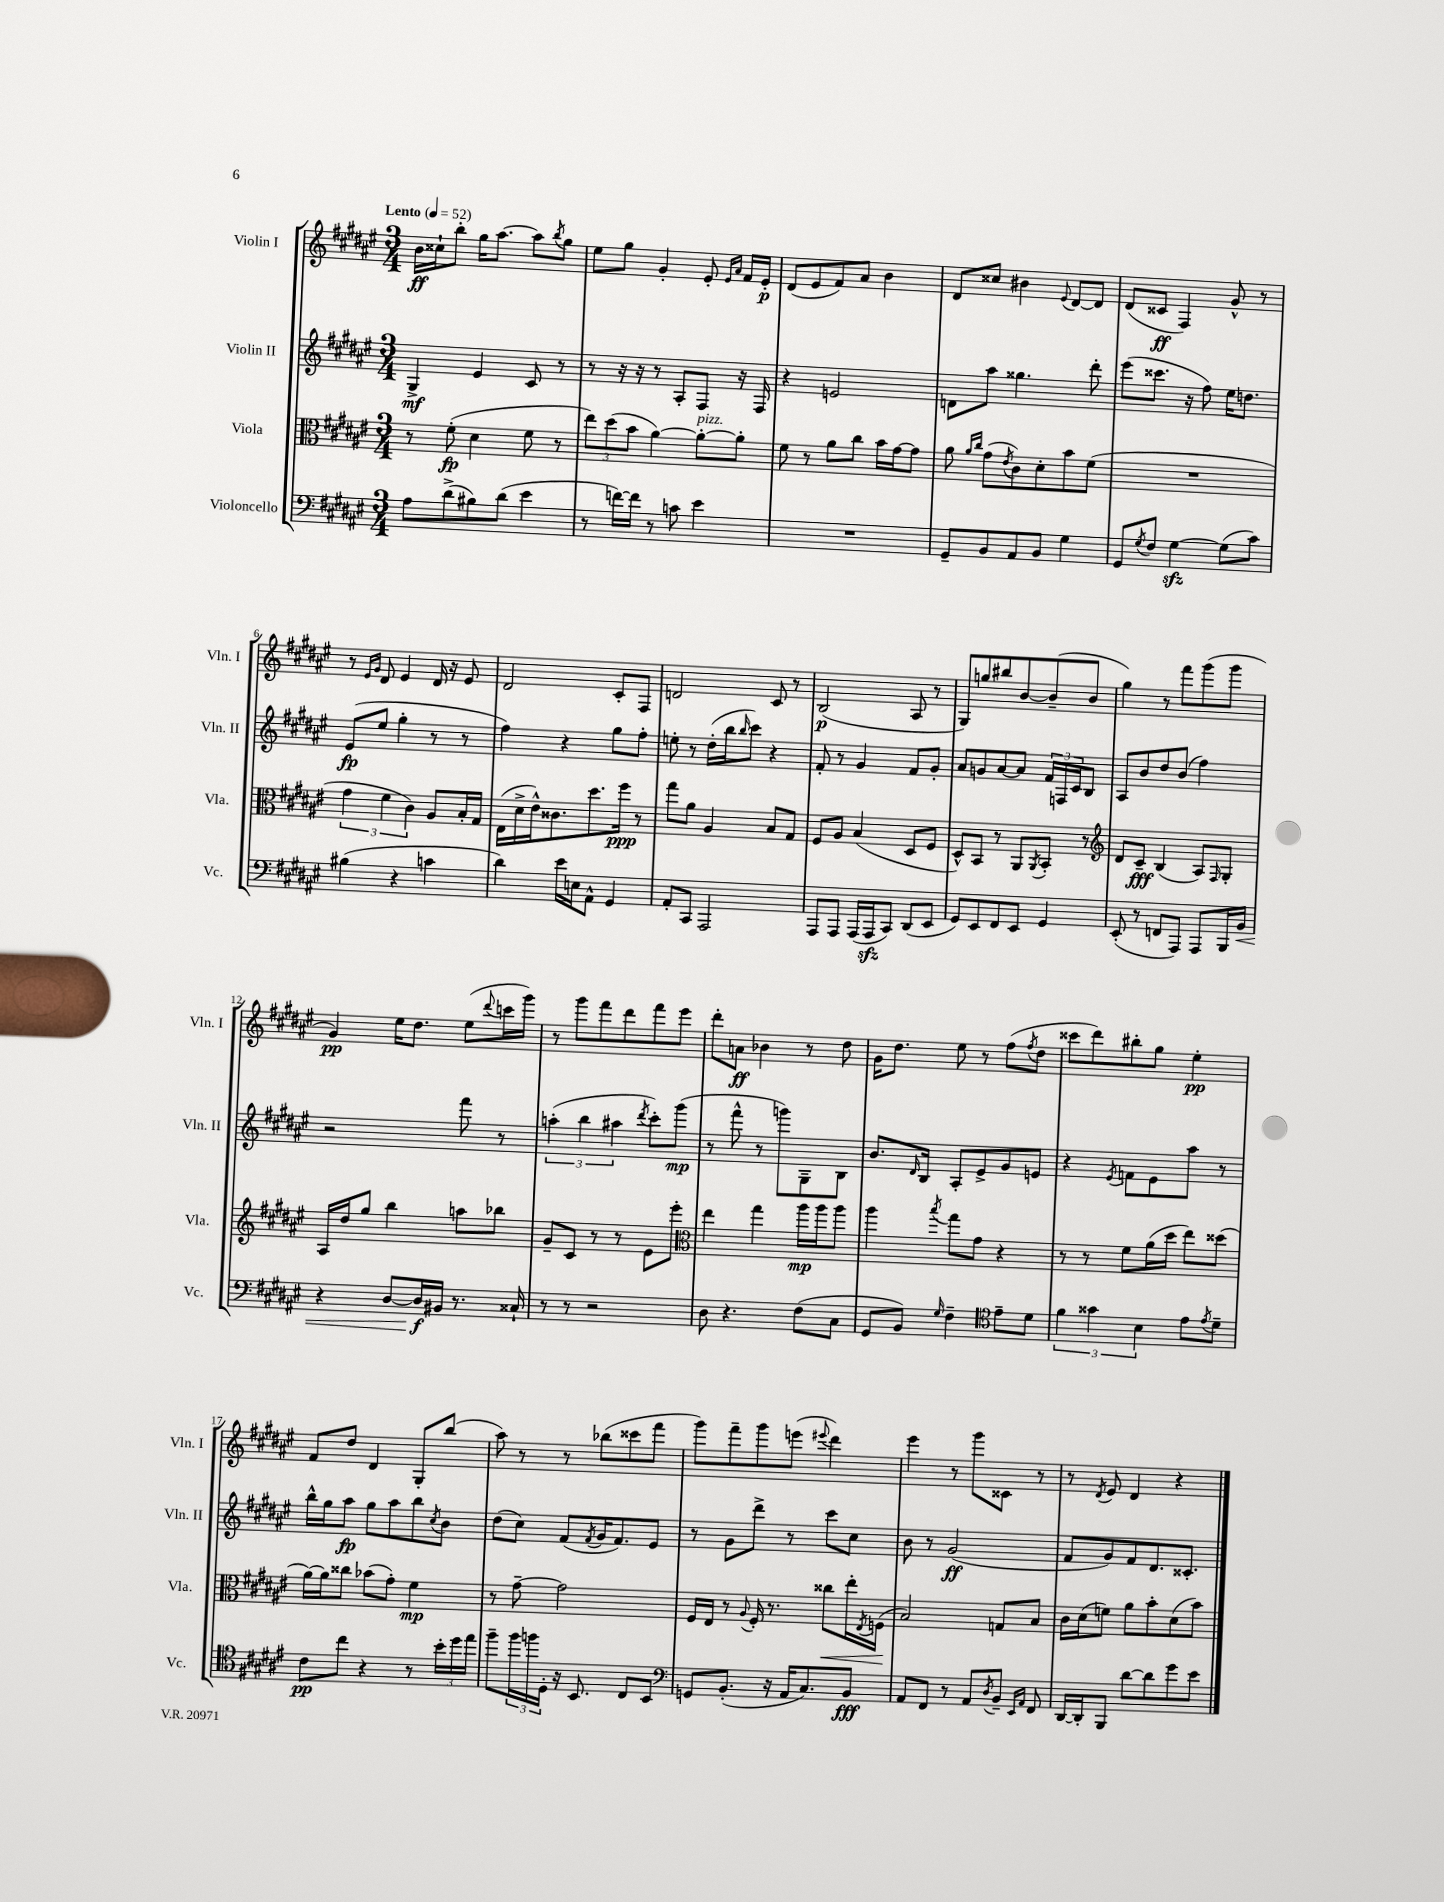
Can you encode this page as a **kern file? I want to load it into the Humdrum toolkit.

**kern	**dynam	**kern	**dynam	**kern	**dynam	**kern	**dynam
*part4	*part4	*part3	*part3	*part2	*part2	*part1	*part1
*staff4	*staff4	*staff3	*staff3	*staff2	*staff2	*staff1	*staff1
*I"Violoncello	*	*I"Viola	*	*I"Violin II	*	*I"Violin I	*
*I'Vc.	*	*I'Vla.	*	*I'Vln. II	*	*I'Vln. I	*
*clefF4	*	*clefC3	*	*clefG2	*	*clefG2	*
*k[f#c#g#d#a#e#]	*	*k[f#c#g#d#a#e#]	*	*k[f#c#g#d#a#e#]	*	*k[f#c#g#d#a#e#]	*
*M3/4	*	*M3/4	*	*M3/4	*	*M3/4	*
*MM52	*	*MM52	*	*MM52	*	*MM52	*
=1	=1	=1	=1	=1	=1	=1	=1
!	!	!	!	!	!	!LO:TX:a:B:t=Lento	!
8A#\L	.	8r	.	4G#^/	mf	16b\LL	ff
.	.	.	.	.	.	16cc##X`\J	.
(8d#^\	.	(8f#'\	fp	.	.	8bb'\J	.
8B#X\)	.	4d#\	.	4e#/	.	16gg#\KL	.
.	.	.	.	.	.	[8.aa#\J	.
(8d#\J	.	.	.	.	.	.	.
4e#\	.	8f#\	.	8c#/	.	8aa#\L]	.
.	.	.	.	.	.	8qbb/	.
.	.	8r	.	8r	.	8gg#\J	.
=2	=2	=2	=2	=2	=2	=2	=2
8r	.	12ee#\L)	.	8r	.	8ee#\L	.
.	.	(12dd#\	.	.	.	.	.
[16fn\LL)	.	.	.	16r	.	8gg#\J	.
.	.	12b\J	.	.	.	.	.
16f\JJ]	.	.	.	16r	.	.	.
8r	.	[4a#\)	.	8r	.	4g#'/	.
8cn\	.	.	.	8A#'/L	.	.	.
!	!	!LO:TX:a:i:t=pizz.	!	!	!	!	!
4e#\	.	8a#'\L_	.	8F#/J	.	8e#'/	.
.	.	.	.	.	.	16qqe#/LL	.
.	.	.	.	.	.	16qqa#/JJ	.
.	.	8a#'\J]	.	16r	.	16f#/LL	.
.	.	.	.	16F#/	.	16e#'/JJ	p
=3	=3	=3	=3	=3	=3	=3	=3
2.r	.	8f#\	.	4r	.	(8d#/L	.
.	.	8r	.	.	.	8e#/	.
.	.	8a#\L	.	2en/	.	8f#/)	.
.	.	8cc#\J	.	.	.	8a#/J	.
.	.	16b\LL	.	.	.	4b\	.
.	.	[16g#\J	.	.	.	.	.
.	.	8g#\J]	.	.	.	.	.
=4	=4	=4	=4	=4	=4	=4	=4
8GG#~/L	.	8a#\	.	8dn\L	.	8d#/L	.
.	.	16qqa#/LL	.	.	.	.	.
.	.	16qqcc#/JJ	.	.	.	.	.
8BB/	.	(8g#\L	.	8aa#\J	.	8cc##X/J	.
.	.	8qe#/	.	.	.	.	.
8AA#/	.	8c#\)	.	4.gg##X\	.	4b#X\	.
8BB/J	.	8d#'\	.	.	.	.	.
.	.	.	.	.	.	8qqe#/	.
4G#\	.	8b\	.	.	.	[8d#/L	.
.	.	(8f#\J	.	8ddd#'\	.	8d#/J]	.
=5	=5	=5	=5	=5	=5	=5	=5
8GG#/L	.	2.r	.	(8eee#\L	.	(8d#/L	.
8qG#/	.	.	.	.	.	.	.
8F#/J	.	.	.	8.ccc##X\J	.	8c##X/J	ff
[4G#zz\	.	.	.	.	.	4F#/)	.
.	.	.	.	16r	.	.	.
.	.	.	.	8ff#\)	.	.	.
(8G#\L]	.	.	.	16ee#\KL	.	8g#^^/	.
.	.	.	.	8.ddn\J	.	.	.
8c#\J)	.	.	.	.	.	8r	.
!!LO:LB:g=z
=6	=6	=6	=6	=6	=6	=6	=6
(4B#X\	.	6g#\	.	(8e#/L	fp	8r	.
.	.	.	.	.	.	16qqe#/LL	.
.	.	.	.	.	.	16qqg#/JJ	.
.	.	.	.	8ee#/J	.	8d#/	.
.	.	6f#\	.	.	.	.	.
4r	.	.	.	4gg#'\	.	4e#/	.
.	.	6c#\)	.	.	.	.	.
4cn\	.	8A#/L	.	8r	.	16d#/	.
.	.	.	.	.	.	16r	.
.	.	16B'/L	.	8r	.	8e#/	.
.	.	16G#/JJ	.	.	.	.	.
=7	=7	=7	=7	=7	=7	=7	=7
4d#\)	.	(16E#\LL	.	4ff#\)	.	2d#/	.
.	.	16d#^\	.	.	.	.	.
.	.	16e#^^\J)	.	.	.	.	.
.	.	8.c##X\	.	.	.	.	.
16e#\LL	.	.	.	4r	.	.	.
16En\J	.	.	.	.	.	.	.
8AA#^^\J	.	8.dd#\	.	.	.	.	.
4GG#/	.	.	.	8gg#\L	.	8c#'/L	.
.	.	16ff#\Jk	ppp	.	.	.	.
.	.	8r	.	8ff#'\J	.	8F#/J	.
=8	=8	=8	=8	=8	=8	=8	=8
8AA#'/L	.	8gg#\L	.	8een'\	.	2dn/	.
8CC#/J	.	8a#\J	.	8r	.	.	.
2AAA#/	.	4A#/	.	(16dd#'\LL	.	.	.
.	.	.	.	16bb\J	.	.	.
.	.	.	.	16qqbb/	.	.	.
.	.	.	.	8ccc#\J)	.	.	.
.	.	8B/L	.	4r	.	8c#/	.
.	.	8G#/J	.	.	.	8r	.
=9	=9	=9	=9	=9	=9	=9	=9
8AAA#/L	.	8F#/L	.	8f#'/	.	(2B/	p
8AAA#/J	.	8A#/J	.	8r	.	.	.
(16AAA#/LL	.	(4B/	.	4g#/	.	.	.
16AAA#zz/J	.	.	.	.	.	.	.
8CC#/J)	.	.	.	.	.	.	.
(8DD#/L	.	8D#/L	.	8f#/L	.	8A#/	.
8EE#/J	.	8F#/J	.	8g#'/J	.	8r	.
=10	=10	=10	=10	=10	=10	=10	=10
8GG#/L)	.	8D#^^/L)	.	8a#/L	.	8G#/L)	.
8EE#/	.	8BB/J	.	8gn/	.	8ggn/	.
8FF#/	.	8r	.	[8a#/	.	8bb#X/	.
8EE#/J	.	8AA#/L	.	8a#/J]	.	[8b/	.
.	.	8qAA#/	.	.	.	.	.
4GG#/	.	8BB'/J	.	24f#/LL	.	(8b~/]	.
.	.	.	.	24Fn/	.	.	.
.	.	.	.	24c#/J	.	.	.
.	.	8r	.	8B/J	.	8b/J	.
=11	=11	=11	=11	=11	=11	=11	=11
*	*	*clefG2	*	*	*	*	*
(8EE#'/	.	8d#/L	.	8A#/L	.	4gg#\)	.
8r	.	8c#~/J	fff	8b/	.	.	.
8FFn/L	.	(4B/	.	8dd#/	.	8r	.
8AAA#/J)	.	.	.	(8b/J	.	8fff#\L	.
8AAA#/L	.	8A#/L)	.	4ff#\)	.	(8ggg#\	.
.	.	16qqF#/	.	.	.	.	.
16BBB/L	.	8G#'/J	.	.	.	8ggg#\J	.
!	!LO:HP:b	!	!	!	!	!	!
16BB/JJ	<	.	.	.	.	.	.
!!LO:LB:g=z
=12	=12	=12	=12	=12	=12	=12	=12
4r	.	16A#/LL	.	2r	.	4g#/)	pp
.	.	16dd#/J	.	.	.	.	.
.	.	8gg#/J	.	.	.	.	.
[8D#/L	.	4bb\	.	.	.	16ee#\KL	.
.	.	.	.	.	.	8.dd#\J	.
16D#/L]	f	.	.	.	.	.	.
16BB#X/JJ	[	.	.	.	.	.	.
8.r	.	8aan\L	.	8fff#\	.	(8ee#\L	.
.	.	.	.	.	.	8qqddd#/	.
.	.	8bb-X\J	.	8r	.	16cccn\L	.
16C##X`/	.	.	.	.	.	16ggg#\JJ)	.
=13	=13	=13	=13	=13	=13	=13	=13
8r	.	8g#~/L	.	(6aan'\	.	8r	.
8r	.	8c#/J	.	.	.	8ggg#\L	.
.	.	.	.	6bb\	.	.	.
2r	.	8r	.	.	.	8fff#\	.
.	.	.	.	6aa#X\	.	.	.
.	.	8r	.	.	.	8ddd#\	.
.	.	.	.	8qddd#/	.	.	.
.	.	8e#\L	.	8ccc#'\L)	.	8fff#\	.
.	.	8eee#'\J	.	(8ggg#\J	mp	8eee#\J	.
=14	=14	=14	=14	=14	=14	=14	=14
*	*	*clefC3	*	*	*	*	*
8D#\	.	4ee#\	.	8r	.	8ddd#'\L	.
4.r	.	.	.	8fff#^^\	.	8an\J	ff
.	.	4gg#\	.	8r	.	4b-X\	.
.	.	.	.	8gggn\L)	.	.	.
(8F#\L	.	16aa#\LL	mp	8G#~\	.	8r	.
.	.	16aa#\J	.	.	.	.	.
8C#\J	.	8aa#\J	.	8B\J	.	8dd#\	.
=15	=15	=15	=15	=15	=15	=15	=15
8GG#/L	.	4aa#\	.	8.b/L	.	16g#\KL	.
.	.	.	.	.	.	8.dd#\J	.
8BB/J)	.	.	.	.	.	.	.
.	.	.	.	16qqd#/	.	.	.
.	.	.	.	16B/Jk	.	.	.
16qqG#/	.	8qbb/	.	.	.	.	.
4F#~\	.	8gg#\L	.	8A#'/L	.	8ee#\	.
.	.	8g#\J	.	8e#^/	.	8r	.
*clefC4	*	*	*	*	*	*	*
8e#~\L	.	4r	.	8g#/	.	(8ff#\L	.
.	.	.	.	.	.	8qff#/	.
8d#\J	.	.	.	8en/J	.	8dd#\J	.
=16	=16	=16	=16	=16	=16	=16	=16
6f#\	.	8r	.	4r	.	8ccc##X\L	.
.	.	8r	.	.	.	8ddd#\)	.
6g##X\	.	.	.	.	.	.	.
.	.	.	.	8qe#/	.	.	.
.	.	8f#\L	.	8fn\L	.	8bb#X'\	.
6B\	.	.	.	.	.	.	.
.	.	(16a#\L	.	8e#\	.	8gg#\J	.
.	.	16dd#\JJ	.	.	.	.	.
8e#\L	.	8ee#\L)	.	8aa#\J	.	4ee#'\	pp
8qe#/	.	.	.	.	.	.	.
8d#~\J	.	(8dd##X\J	.	8r	.	.	.
!!LO:LB:g=z
=17	=17	=17	=17	=17	=17	=17	=17
8c#\L	pp	[16a#\LL)	.	16bb^^\LL	.	8f#/L	.
.	.	16a#\J]	.	16gg#\J	.	.	.
8cc#\J	.	8cc##X\J	.	8aa#\J	fp	8dd#/J	.
4r	.	(8b-X\L	.	8gg#\L	.	4d#/	.
.	.	8g#'\J)	.	8aa#\	.	.	.
8r	.	4f#\	mp	8bb\	.	8G#'/L	.
.	.	.	.	8qcc#/	.	.	.
24b'\LL	.	.	.	8b\J	.	(8bb/J	.
24dd#\	.	.	.	.	.	.	.
24ee#\JJ	.	.	.	.	.	.	.
=18	=18	=18	=18	=18	=18	=18	=18
8ff#~\L	.	8r	.	(8dd#\L	.	8aa#\)	.
24ff#\L	.	[8g#~\	.	8cc#\J)	.	8r	.
24ffn\	.	.	.	.	.	.	.
24D#'\JJ	.	.	.	.	.	.	.
16r	.	2g#\]	.	(8f#/L	.	8r	.
8.BB/	.	.	.	.	.	.	.
.	.	.	.	8qf#/	.	.	.
.	.	.	.	16g#/K	.	(8bb-X\L	.
.	.	.	.	8.f#/)	.	.	.
8C#/L	.	.	.	.	.	8ccc##X\	.
8BB/J	.	.	.	8e#/J	.	8fff#\J	.
=19	=19	=19	=19	=19	=19	=19	=19
*clefF4	*	*	*	*	*	*	*
8GGn/L	.	16F#/LL	.	8r	.	8ggg#\L)	.
.	.	16E#/JJ	.	.	.	.	.
(8.BB'/J	.	8r	.	8g#\L	.	8fff#~\	.
.	.	8qqA#/	.	.	.	.	.
.	.	16F#'/	.	8ddd#^\J	.	8ggg#\	.
16r	.	8.r	.	.	.	.	.
16AA#/KL	.	.	.	8r	.	(8eeen\J	.
8.C#/)	.	.	.	.	.	.	.
.	.	.	.	.	.	8qqeee#X/	.
!	!	!	!LO:HP:b	!	!	!	!
.	.	8cc##X\L	<	8ccc#\L	.	4ddd#\)	.
8BB/J	fff	16ee#'\L	.	8cc#\J	.	.	.
.	.	8qE#/	.	.	.	.	.
.	.	(16Fn\JJ	.	.	.	.	.
.	.	.	[	.	.	.	.
=20	=20	=20	=20	=20	=20	=20	=20
8AA#/L	.	2B/)	.	8b\	.	4eee#\	.
8FF#/J	.	.	.	8r	.	.	.
8r	.	.	.	(2g#/	ff	8r	.
8AA#/L	.	.	.	.	.	8ggg#\L	.
8qD#/	.	.	.	.	.	.	.
8BB~/J	.	8Gn/L	.	.	.	8c##X\J	.
16qqEE#/LL	.	.	.	.	.	.	.
16qqAA#/JJ	.	.	.	.	.	.	.
8FF#/	.	8B/J	.	.	.	8r	.
=21	=21	=21	=21	=21	=21	=21	=21
[16DD#/LL	.	16c#\LL	.	8f#/L	.	8r	.
16DD#'/J]	.	(16d#\J	.	.	.	.	.
.	.	.	.	.	.	8qd#/	.
8BBB/J	.	8fn\J)	.	8g#/)	.	8e#/	.
[8d#\L	.	8a#\L	.	8f#/	.	4d#/	.
8d#\]	.	8b'\	.	8.d#/	.	.	.
8g#\	.	(8d#\	.	.	.	4r	.
.	.	.	.	8.c##X'/J	.	.	.
8e#\J	.	8b\J)	.	.	.	.	.
==	==	==	==	==	==	==	==
*-	*-	*-	*-	*-	*-	*-	*-
